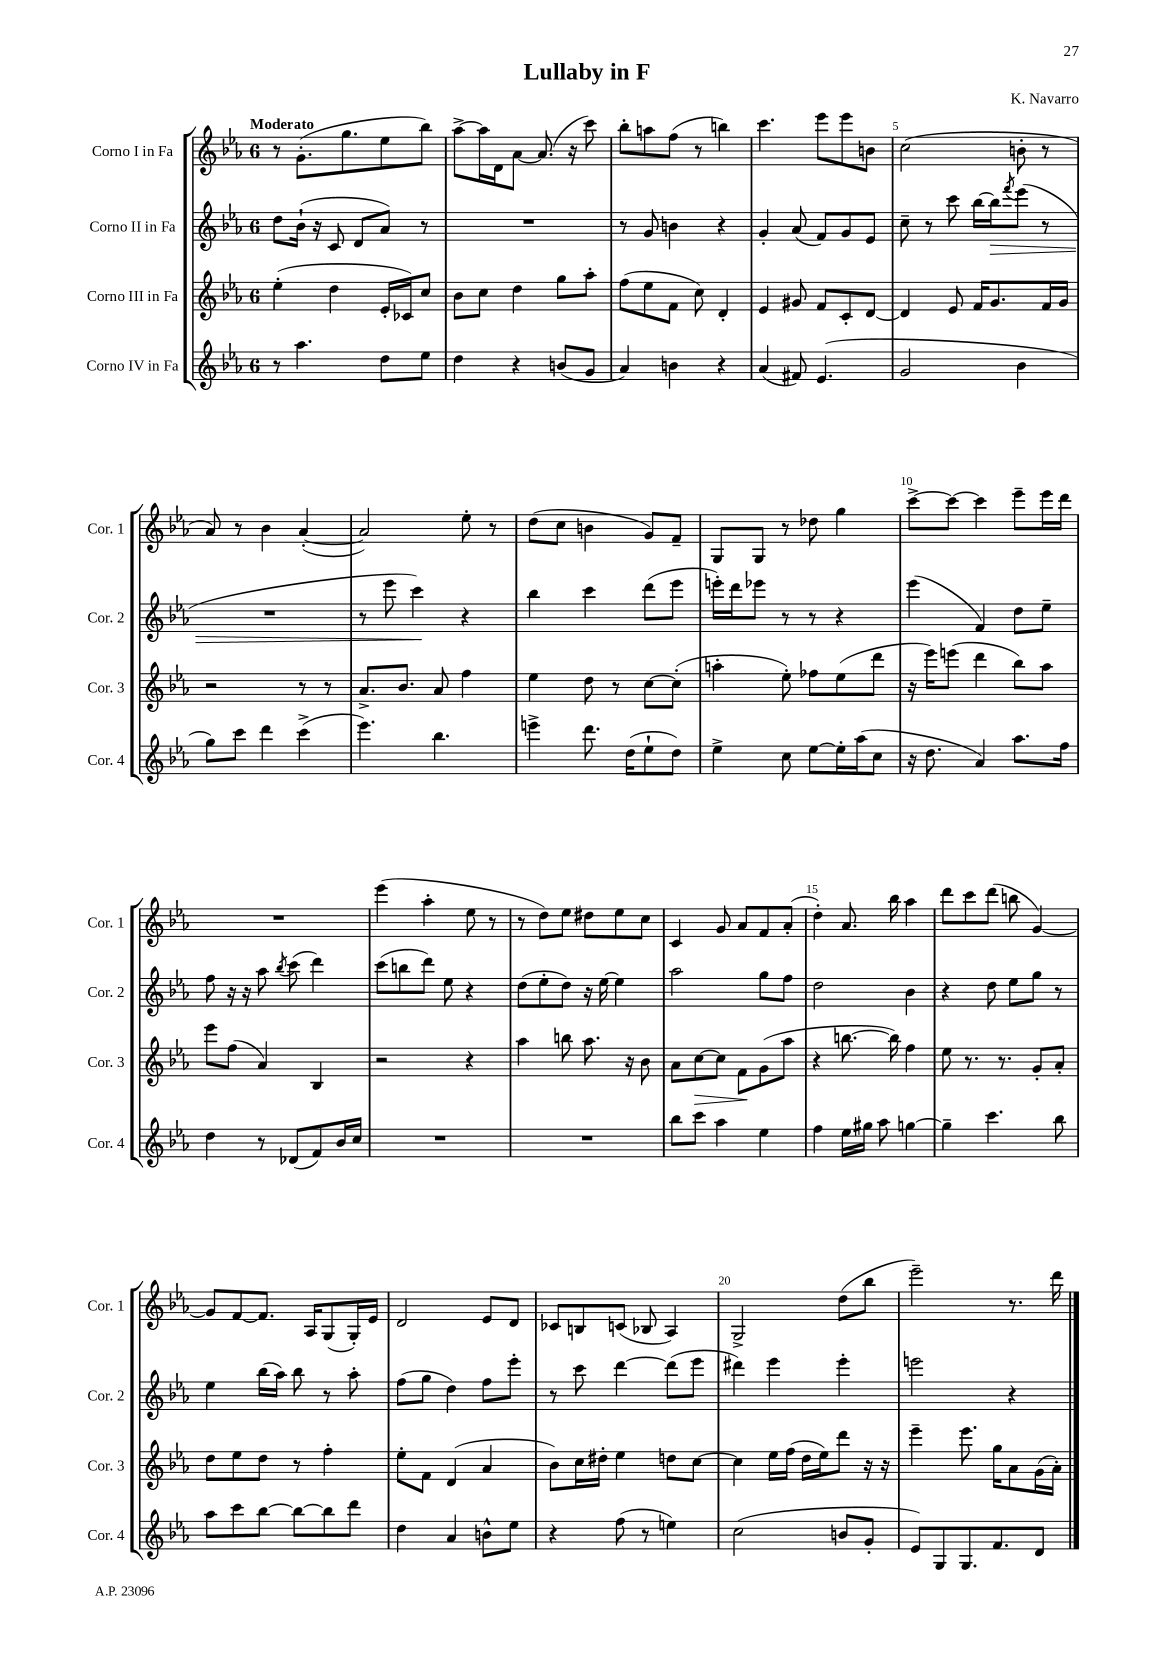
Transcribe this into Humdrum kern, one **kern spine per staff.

**kern	**kern	**kern	**kern
*staff4	*staff3	*staff2	*staff1
*clefG2	*clefG2	*clefG2	*clefG2
*k[b-e-a-]	*k[b-e-a-]	*k[b-e-a-]	*k[b-e-a-]
*M6/8	*M6/8	*M6/8	*M6/8
8r	(4ee-'\	8dd\L	8r
4.aa-\	.	(16b-`\Jk	(8.g'\L
.	.	16r	.
.	4dd\	8c/	.
.	.	.	8.gg\
.	.	8d/L	.
8dd\L	16e-'/LL	8a-/J)	8ee-\
.	16c-/J)	.	.
8ee-\J	8cc/J	8r	8bb-\J)
=	=	=	=
4dd\	8b-\L	2.r	[8aa-^\L
.	8cc\J	.	16aa-\]L
.	.	.	16d\J
4r	4dd\	.	[8a-\J
.	.	.	(8.a-/]
(8b/L	8gg\L	.	.
.	.	.	16r
8g/J	8aa-'\J	.	8ccc\)
=	=	=	=
4a-/)	(8ff\L	8r	8bb-'\L
.	8ee-\	8g/	8aa\
4b\	8f\J	4b\	(8ff\J
.	8cc\)	.	8r
4r	4d'/	4r	4bb\)
=	=	=	=
(4a-/	4e-/	4g'/	4.ccc\
8f#/)	8g#/	(8a-/	.
(4.e-/	8f/L	8f/L)	8eee-\L
.	8c'/	8g/	8eee-\
.	[8d/J	8e-/J	8b\J
=	=	=	=
2g/	4d/]	8cc~\	(2cc\
.	.	8r	.
.	8e-/	8ccc\	.
.	16f/LK	[16bb-\LL	.
.	8.g/	16bb-\]J	.
.	.	8qfff/	.
4b-\	.	(8eee-\J	8b'\
.	16f/L	8r	8r
.	16g/JJ	.	.
=	=	=	=
8gg\L)	2r	2.r	8a-/)
8ccc\J	.	.	8r
4ddd\	.	.	4b-\
(4ccc^\	8r	.	([4a-'/
.	8r	.	.
=	=	=	=
4.eee-\)	8.a-^/L	8r	2a-/])
.	.	8eee-\	.
.	8.b-/J	.	.
.	.	4ccc\)	.
4.bb-\	8a-/	.	.
.	4ff\	4r	8ee-'\
.	.	.	8r
=	=	=	=
4eee^\	4ee-\	4bb-\	(8dd\L
.	.	.	8cc\J
8.ddd\	8dd\	4ccc\	4b\
.	8r	.	.
(16dd\LK	.	.	.
8ee-`\	[8cc\L	(8ddd\L	8g/L)
8dd\J)	(8cc'\]J	8eee-\J	8f~/J
=	=	=	=
4ee-^\	4aa'\	16eee'\LL)	8G/L
.	.	16ddd\J	.
.	.	8eee-\J	8G/J
8cc\	8ee-'\)	8r	8r
[8ee-\L	8ff-\L	8r	8dd-\
16ee-'\]L	(8ee-\	4r	4gg\
(16aa-\J	.	.	.
8cc\J	8ddd\J	.	.
=	=	=	=
16r	16r	(4eee-\	[8ccc^\L
8.dd\	16eee-\LK)	.	.
.	(8eee\J	.	8ccc\_J
4a-/)	4ddd\	4f/)	4ccc\]
8.aa-\L	8bb-\L)	8dd\L	8eee-~\L
.	8aa-\J	8ee-~\J	16eee-\L
16ff\Jk	.	.	16ddd\JJ
=	=	=	=
4dd\	8eee-\L	8ff\	2.r
.	(8ff\J	16r	.
.	.	16r	.
8r	4a-/)	8aa-\	.
.	.	8qbb-/	.
(8d-/L	.	(8ccc\	.
8f/)	4B-/	4ddd\)	.
16b-/L	.	.	.
16cc/JJ	.	.	.
=	=	=	=
2.r	2r	(8ccc\L	(4eee-\
.	.	8bb\	.
.	.	8ddd\J)	4aa-'\
.	.	8ee-\	.
.	4r	4r	8ee-\
.	.	.	8r
=	=	=	=
2.r	4aa-\	(8dd\L	8r
.	.	8ee-'\	8dd\L)
.	8bb\	8dd\J)	8ee-\J
.	8.aa-\	16r	8dd#\L
.	.	[16ee-\	.
.	.	4ee-\]	8ee-\
.	16r	.	.
.	8b-\	.	8cc\J
=	=	=	=
8bb-\L	8a-\L	2aa-\	4c/
8ccc\J	[8cc\	.	.
4aa-\	8cc\]J	.	8g/
.	8f\L	.	8a-/L
4ee-\	(8g\	8gg\L	8f/
.	8aa-\J	8ff\J	(8a-'/J
=	=	=	=
4ff\	4r	2dd\	4dd'\)
16ee-\LL	[8.bb\	.	8.a-/
16gg#\JJ	.	.	.
8aa-\	.	.	.
.	16bb\])	.	16bb-\
[4gg\	4ff\	4b-\	4aa-\
=	=	=	=
4gg~\]	8ee-\	4r	8ddd\L
.	8.r	.	8ccc\
4.ccc\	.	8dd\	(8ddd\J
.	8.r	.	.
.	.	8ee-\L	8bb\
.	8g'/L	8gg\J	[4g/)
8bb-\	8a-'/J	8r	.
=	=	=	=
8aa-\L	8dd\L	4ee-\	8g/]L
8ccc\	8ee-\	.	[8f/
[8bb-\J	8dd\J	(16bb-\LL	8.f/]J
.	.	16aa-\JJ)	.
8bb-\_L	8r	8bb-\	.
.	.	.	16A-/LK
8bb-\]	4ff'\	8r	(8G/
8ddd\J	.	8aa-'\	16G'/L)
.	.	.	16e-/JJ
=	=	=	=
4dd\	8ee-'\L	(8ff\L	2d/
.	8f\J	8gg\J	.
4a-/	(4d/	4dd\)	.
8b^^\L	4a-/	8ff\L	8e-/L
8ee-\J	.	8eee-'\J	8d/J
=	=	=	=
4r	8b-\L)	8r	8c-/L
.	16cc\L	8ccc\	8B/
.	16dd#'\JJ	.	.
(8ff\	4ee-\	[4ddd\	(8c/J
8r	.	.	8B-/
4ee\)	8dd\L	(8ddd\]L	4A-/)
.	[8cc\J	8eee-\J	.
=	=	=	=
(2cc\	4cc\]	4ddd#\)	2G^/
.	16ee-\LL	4eee-\	.
.	(16ff\JJ	.	.
.	16dd\LL	.	.
.	16ee-\J)	.	.
8b/L	8ddd\J	4eee-'\	(8dd\L
8g'/J	16r	.	8bb-\J
.	16r	.	.
=	=	=	=
8e-/L)	4eee-~\	2eee\	2eee-~\)
8G/	.	.	.
8.G/	8.eee-\	.	.
8.f/	16gg\LK	.	.
.	8a-\	4r	8.r
8d/J	(16g\L	.	.
.	16a-'\JJ)	.	16ddd\
==	==	==	==
*-	*-	*-	*-
